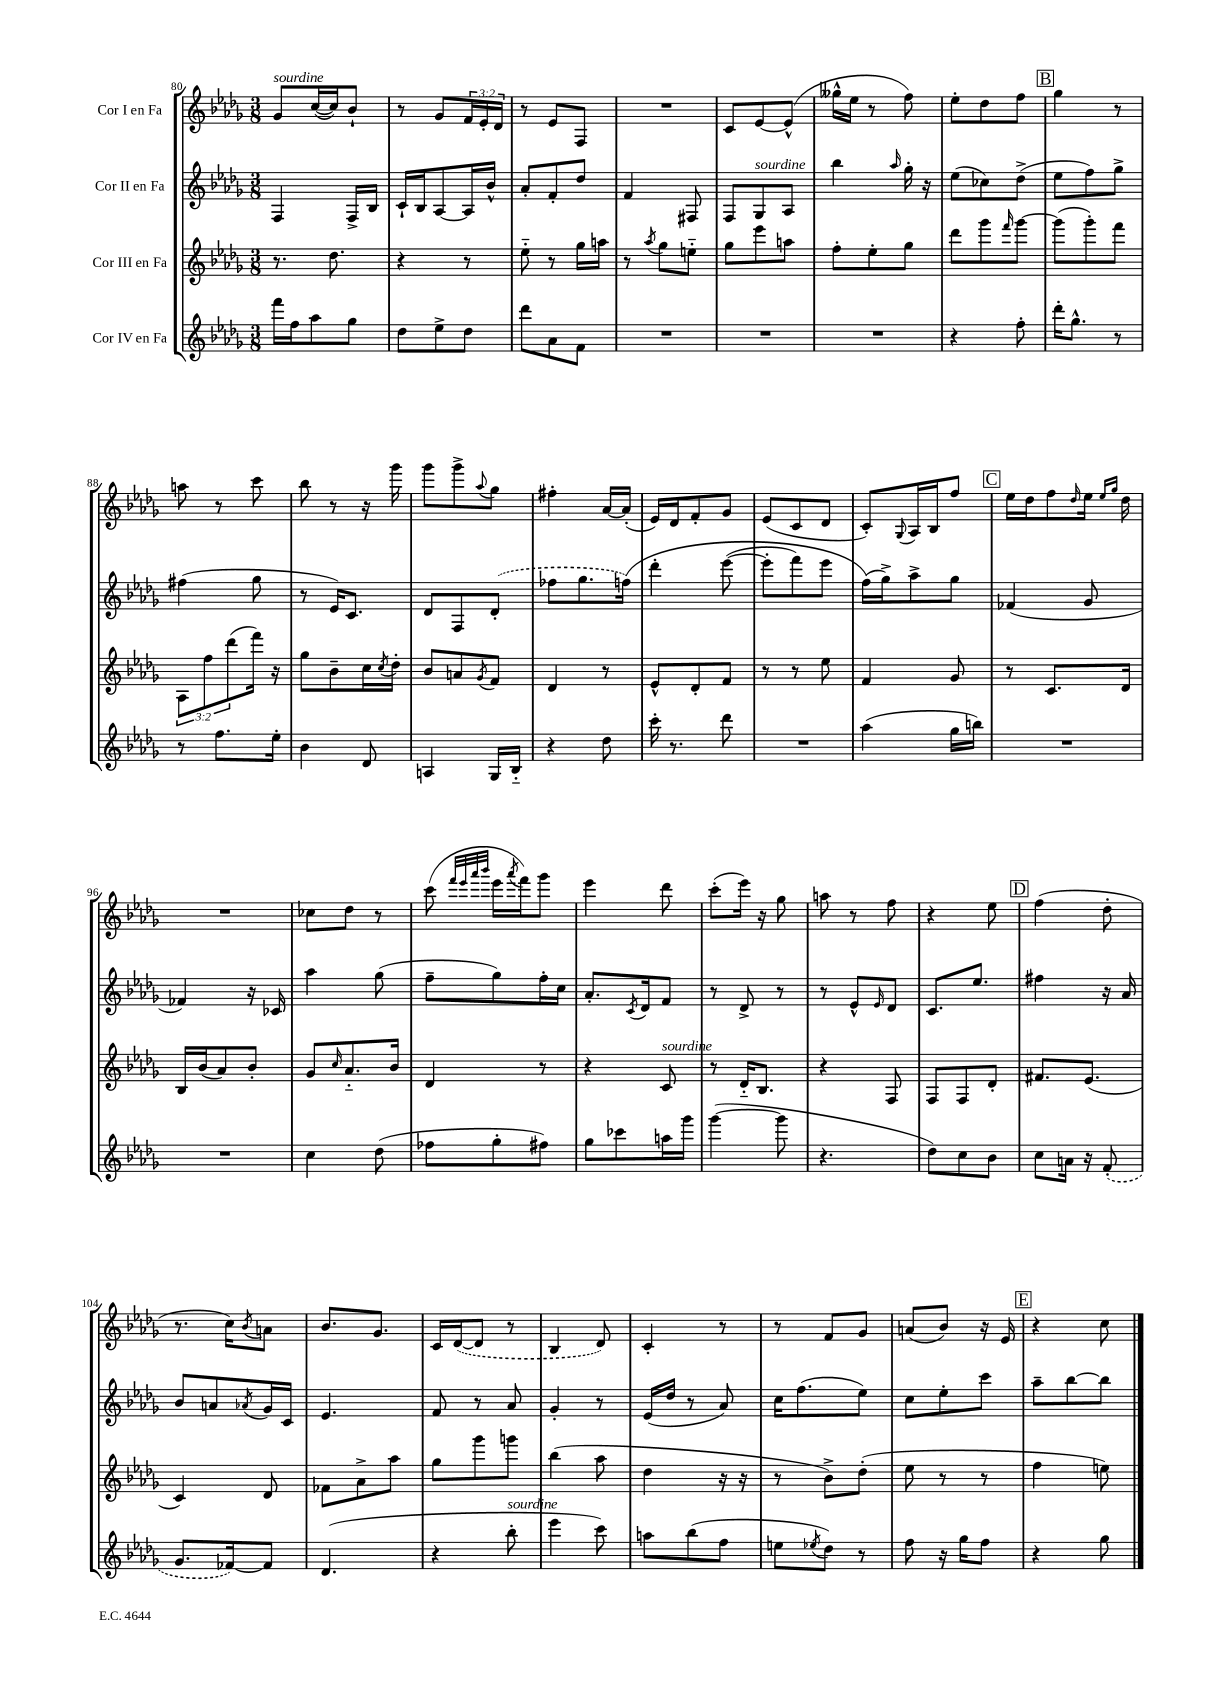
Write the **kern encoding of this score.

**kern	**kern	**kern	**kern
*staff4	*staff3	*staff2	*staff1
*clefG2	*clefG2	*clefG2	*clefG2
*k[b-e-a-d-g-]	*k[b-e-a-d-g-]	*k[b-e-a-d-g-]	*k[b-e-a-d-g-]
*M3/8	*M3/8	*M3/8	*M3/8
16fff\LL	8.r	4F/	8g-/L
16ff\J	.	.	.
8aa-\	.	.	([16cc/L
.	8.dd-\	.	16cc/]J)
8gg-\J	.	16F^/LL	8b-`/J
.	.	16B-/JJ	.
=	=	=	=
8dd-\L	4r	16c`/LL	8r
.	.	16B-/J	.
8ee-^\	.	[8A-/	8g-/L
8dd-\J	8r	16A-/]L	24f/L
.	.	.	24e-'/
.	.	16b-^^/JJ	.
.	.	.	24d-/JJ
=	=	=	=
8ddd-\L	8ee-'~\	8a-'/L	8r
8a-\	8r	8f'/	8e-/L
8f\J	16gg-\LL	8dd-/J	8F/J
.	16aa\JJ	.	.
=	=	=	=
4.r	8r	4f/	4.r
.	8qaa-/	.	.
.	8gg-\L	.	.
.	8ee'~\J	8F#/	.
=	=	=	=
4.r	8gg-\L	8F/L	8c/L
.	8eee-\	8G-/	[8e-/
.	8aa\J	8A-/J	(8e-^^/]J
=	=	=	=
4.r	8ff'\L	4bb-\	16gg--^^\LL
.	.	.	16ee-\JJ
.	8ee-'\	.	8r
.	.	16qqaa-/	.
.	8gg-\J	16gg-'\	8ff\)
.	.	16r	.
=	=	=	=
4r	8ddd-\L	(8ee-\L	8ee-'\L
.	8ggg-\	8cc-\)	8dd-\
.	16qqfff/	.	.
8ff'\	[8ggg-\J	(8dd-^\J	8ff\J
=	=	=	=
16ddd-'\LK	(8ggg-\]L	8ee-\L	4gg-\
8.gg-^^\J	.	.	.
.	8ggg-'\)	8ff\)	.
8r	8fff\J	8gg-^\J	8r
=	=	=	=
8r	12A-\L	(4ff#\	8aa\
.	12ff\	.	.
8.ff\L	.	.	8r
.	(12ddd-\	.	.
.	16fff\Jk)	8gg-\	8ccc\
16ee-'\Jk	16r	.	.
=	=	=	=
4b-\	8gg-\L	8r	8bb-\
.	8b-~\	16e-/LK)	8r
.	.	8.c/J	.
8d-/	16cc\L	.	16r
.	8qcc/	.	.
.	16dd-'\JJ	.	16ggg-\
=	=	=	=
4A/	8b-/L	8d-/L	8ggg-\L
.	8a/	8F/	8ggg-^\
.	8qg-/	.	8qqaa-/
16G-/LL	8f/J	(8d-'/J	8gg-\J
16B-'~/JJ	.	.	.
=	=	=	=
4r	4d-/	8ff-\L	4ff#'\
.	.	8.gg-\	.
8dd-\	8r	.	[16a-/LL
.	.	&(16ff\Jk)	(16a-'/]JJ
=	=	=	=
16ccc'\	8e-^^/L	4ddd-'\	16e-/LL)
8.r	.	.	16d-/J
.	8d-'/	.	8f'/
8ddd-\	8f/J	([8eee-\	8g-/J
=	=	=	=
4.r	8r	8eee-'\]L	(8e-/L
.	8r	8fff\)	8c/
.	8ee-\	8eee-\J	8d-/J
=	=	=	=
(4aa-\	4f/	(16ff\LL&)	8c'/L)
.	.	16gg-^\J)	.
.	.	.	8qqG-/
.	.	8aa-^\	16A-/L
.	.	.	16B-/J
16gg-\LL	8g-/	8gg-\J	8ff/J
16bb\JJ)	.	.	.
=	=	=	=
4.r	8r	(4f-/	16ee-\LL
.	.	.	16dd-\J
.	8.c/L	.	8ff\
.	.	.	16qqdd-/
.	.	8g-/	16ee-\Jk
.	.	.	16qqee-/LL
.	.	.	16qqgg-/JJ
.	16d-/Jk	.	16dd-\
=	=	=	=
4.r	16B-/LL	4f-/)	4.r
.	(16b-/J	.	.
.	8a-/)	.	.
.	8b-'/J	16r	.
.	.	16c-/	.
=	=	=	=
4cc\	8g-/L	4aa-\	8cc-\L
.	16qqcc/	.	.
.	8.a-'~/	.	8dd-\J
(8dd-\	.	(8gg-\	8r
.	16b-/Jk	.	.
=	=	=	=
8ff-\L	4d-/	8ff~\L	(8ccc\
.	.	.	32qqfff/LLL
.	.	.	32qqeee-/
.	.	.	32qqaaa-/
.	.	.	32qqbbb-/JJJ
8gg-'\	.	8gg-\)	16eee-\LL
.	.	.	8qaaa-/
.	.	.	16fff\J)
8ff#\J)	8r	16ff'\L	8ggg-\J
.	.	16cc\JJ	.
=	=	=	=
8gg-\L	4r	8.a-'/L	4eee-\
8ccc-\	.	.	.
.	.	8qc/	.
.	.	16d-/k	.
16aa\L	8c/	8f/J	8ddd-\
16ggg-\JJ	.	.	.
=	=	=	=
([4ggg-\	8r	8r	(8ccc'\L
.	16d-'~/LK	8d-^/	16eee-\Jk)
.	8.B-/J	.	16r
8ggg-\]	.	8r	8gg-\
=	=	=	=
4.r	4r	8r	8aa\
.	.	8e-^^/L	8r
.	.	16qqe-/	.
.	8F/	8d-/J	8ff\
=	=	=	=
8dd-\L)	8F/L	8.c/L	4r
8cc\	8F/	.	.
.	.	8.ee-/J	.
8b-\J	8d-'/J	.	8ee-\
=	=	=	=
8cc\L	8.f#/L	4ff#\	(4ff\
16a\Jk	.	.	.
16r	(8.e-/J	.	.
(8f'/	.	16r	8dd-'\
.	.	16a-/	.
=	=	=	=
8.g-/L	4c/)	8b-/L	8.r
.	.	8a/	.
[16f-/k)	.	.	16cc\LK)
.	.	8qa-/	8qb-/
8f-/]J	8d-/	16g-/L	8a\J
.	.	16c/JJ	.
=	=	=	=
(4.d-/	8f-\L	4.e-/	8.b-/L
.	8a-^\	.	.
.	.	.	8.g-/J
.	8aa-\J	.	.
=	=	=	=
4r	8gg-\L	8f/	16c/LL
.	.	.	([16d-/J
.	8ggg-\	8r	8d-/]J
8bb-'\	8ggg\J	8a-/	8r
=	=	=	=
4eee-\	(4bb-\	4g-'/	4B-/
8ccc\)	8aa-\	8r	8d-/)
=	=	=	=
8aa\L	4dd-\	(16e-/LL	4c'/
.	.	16dd-/JJ	.
(8bb-\	.	8r	.
8ff\J	16r	8a-/)	8r
.	16r	.	.
=	=	=	=
8ee\L	8r	16cc\LK	8r
.	.	(8.ff\	.
8qee-/	.	.	.
8dd-\J)	8b-^\L)	.	8f/L
8r	(8dd-'\J	8ee-\J)	8g-/J
=	=	=	=
8ff\	8ee-\	8cc\L	(8a/L
16r	8r	8ee-'\	8b-/J)
16gg-\LK	.	.	.
8ff\J	8r	8ccc\J	16r
.	.	.	16e-/
=	=	=	=
4r	4ff\	8aa-~\L	4r
.	.	[8bb-\	.
8gg-\	8ee\)	8bb-\]J	8cc\
==	==	==	==
*-	*-	*-	*-
